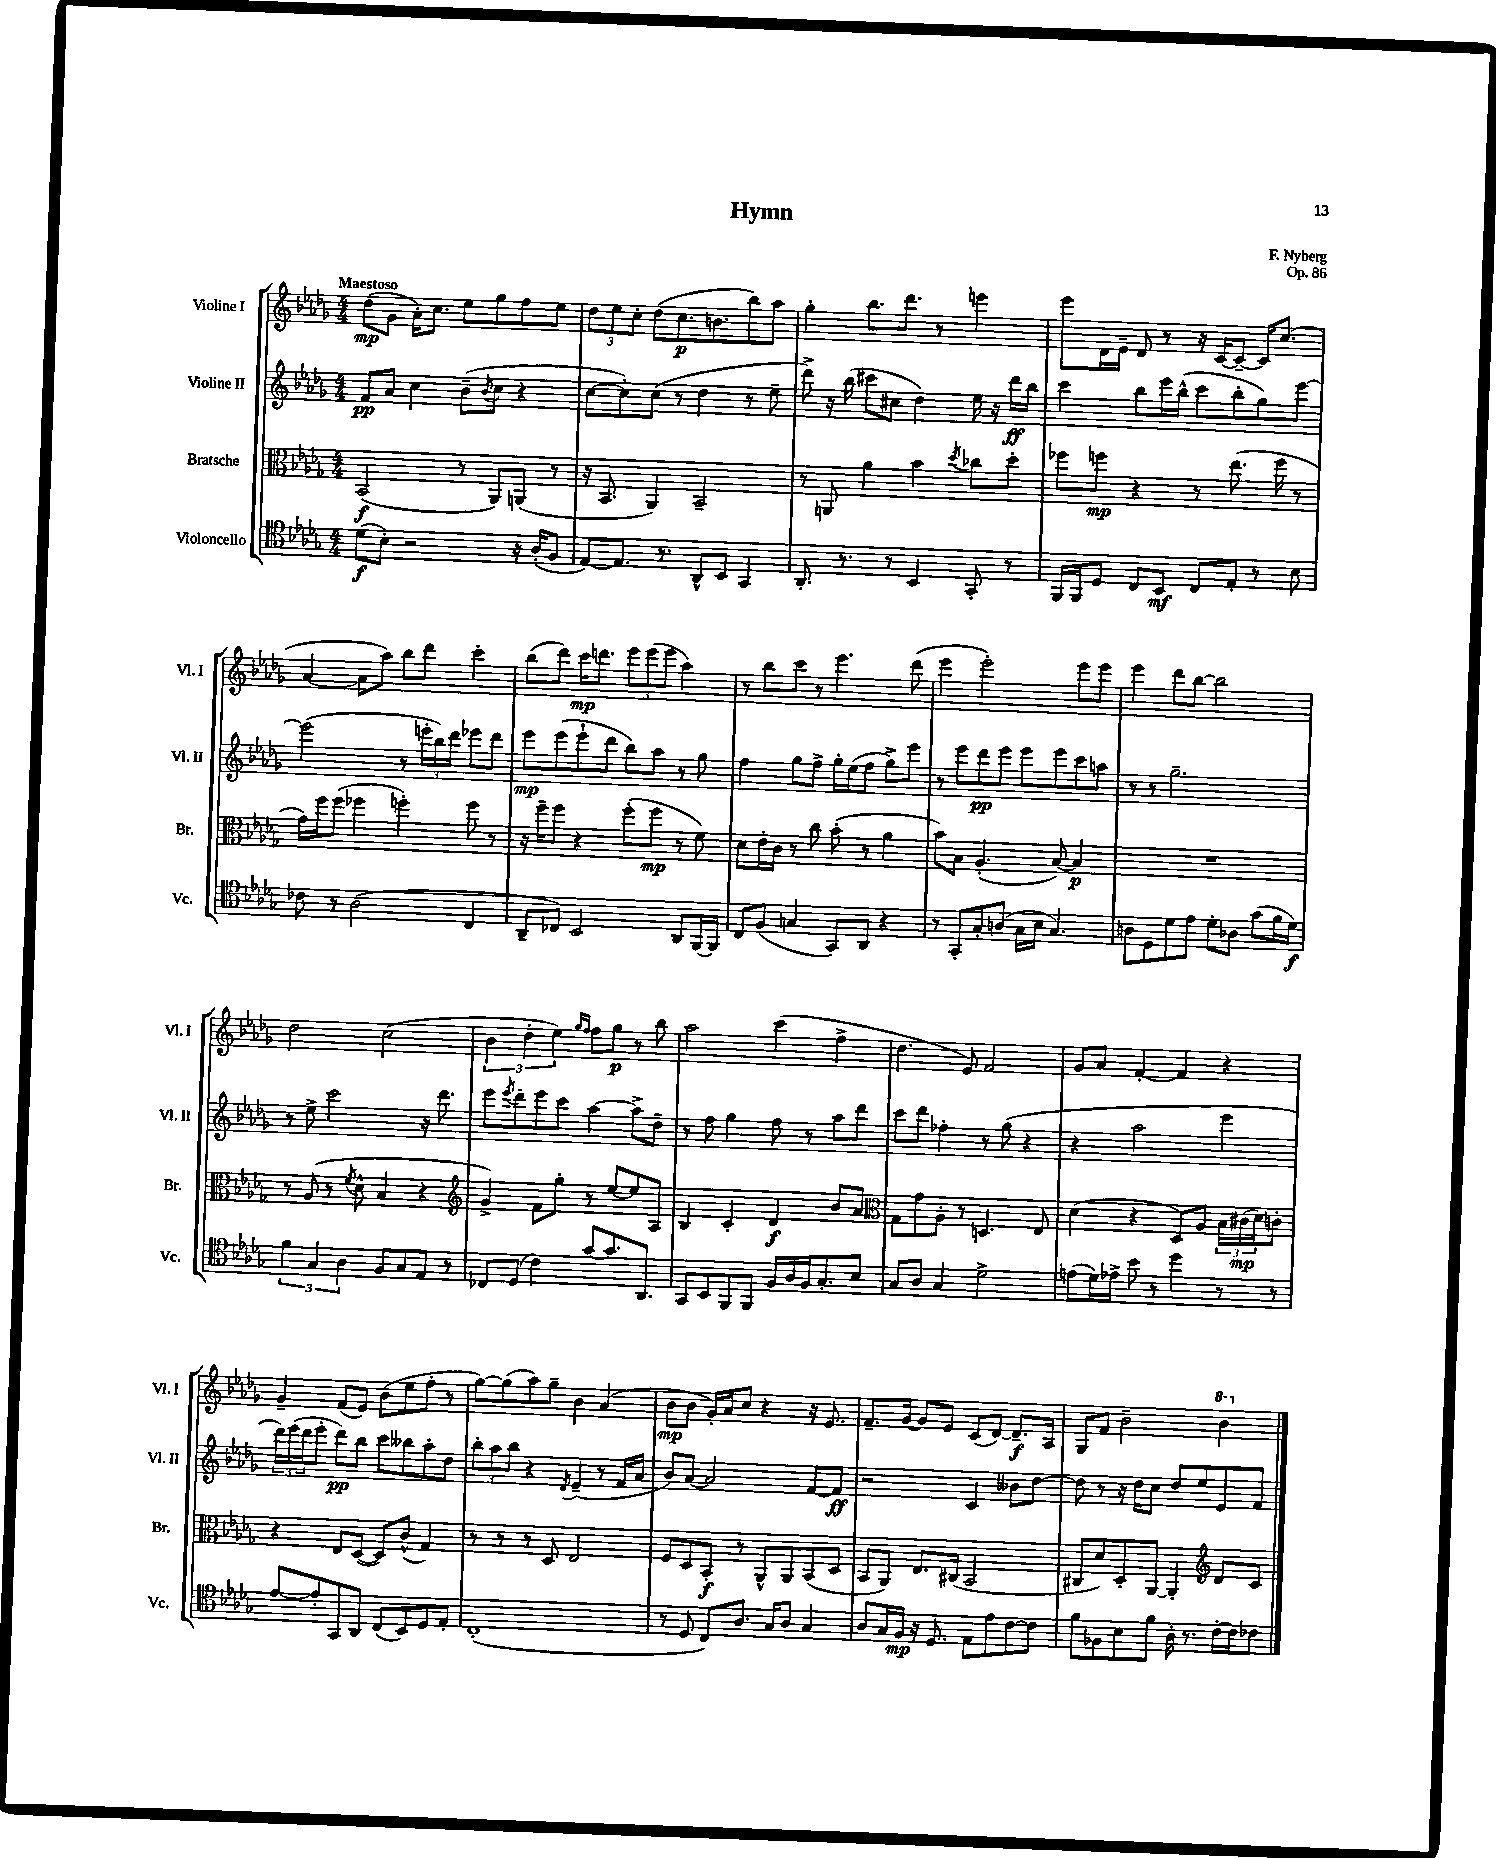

**kern	**dynam	**kern	**dynam	**kern	**dynam	**kern	**dynam
*part4	*part4	*part3	*part3	*part2	*part2	*part1	*part1
*staff4	*staff4	*staff3	*staff3	*staff2	*staff2	*staff1	*staff1
*I"Violoncello	*	*I"Bratsche	*	*I"Violine II	*	*I"Violine I	*
*I'Vc.	*	*I'Br.	*	*I'Vl. II	*	*I'Vl. I	*
*clefC4	*	*clefC3	*	*clefG2	*	*clefG2	*
*k[b-e-a-d-g-]	*	*k[b-e-a-d-g-]	*	*k[b-e-a-d-g-]	*	*k[b-e-a-d-g-]	*
*M4/4	*	*M4/4	*	*M4/4	*	*M4/4	*
=1	=1	=1	=1	=1	=1	=1	=1
!	!	!	!	!	!	!LO:TX:a:B:t=Maestoso	!
(8d-\L	f	(2BB-/	f	8f/L	pp	(8dd-\L	mp
8B-'\J)	.	.	.	8a-/J	.	8g-\J	.
2r	.	.	.	4cc\	.	16a-'\KL)	.
.	.	.	.	.	.	8.cc\J	.
.	.	8r	.	(8b-~\L	.	8ee-\L	.
.	.	.	.	8qb-/	.	.	.
.	.	8AA-/L)	.	8cc\J	.	8gg-\	.
16r	.	(8AAn/J	.	4r	.	8ff\	.
(16A-'/KL	.	.	.	.	.	.	.
8F/J	.	8r	.	.	.	8ee-\J	.
=2	=2	=2	=2	=2	=2	=2	=2
[8E-/L)	.	16r	.	[8cc\L	.	12dd-\L	.
.	.	8.BB-/	.	.	.	.	.
.	.	.	.	.	.	12ee-\	.
8.E-/J]	.	.	.	8cc'\])	.	.	.
.	.	.	.	.	.	12cc'\J	.
.	.	4AA-/)	.	(8cc\J	.	(8dd-\L	.
8.r	.	.	.	.	.	.	.
.	.	.	.	8r	.	8.cc\	p
8AA-^^/L	.	2BB-~/	.	4dd-\	.	.	.
.	.	.	.	.	.	8.bn\	.
8BB-/J	.	.	.	.	.	.	.
4GG-/	.	.	.	8r	.	8bb-\)	.
.	.	.	.	8ee-~\	.	8aa-\J	.
=3	=3	=3	=3	=3	=3	=3	=3
8.AA-'/	.	8r	.	8ddd-^\)	.	4gg-'\	.
.	.	8AAn/	.	16r	.	.	.
8.r	.	.	.	(16bb-\	.	.	.
.	.	4a-\	.	8ccc#X\L	.	8.bb-\L	.
8r	.	.	.	8cc#X\J	.	.	.
.	.	.	.	.	.	8.ddd-\J	.
4BB-/	.	4b-\	.	4dd-\)	.	.	.
.	.	.	.	.	.	8r	.
.	.	8qdd-/	.	.	.	.	.
8GG-'/	.	8cc-X\L	.	16ee-\	.	4eeen\	.
.	.	.	.	16r	.	.	.
8r	.	8dd-'\J	.	16ddd-\LL	ff	.	.
.	.	.	.	16bb-\JJ	.	.	.
=4	=4	=4	=4	=4	=4	=4	=4
16FF/LL	.	8ff-X\L	.	4ccc\	.	8eee-\L	.
16FF/J	.	.	.	.	.	.	.
8D-/J	.	8ffn\J	mp	.	.	16d-\L	.
.	.	.	.	.	.	16e-~\JJ	.
8C/L	.	4r	.	8bb-\L	.	8d-/	.
8BB-/J	mf	.	.	16eee-\L	.	8r	.
.	.	.	.	(16bb-^^\JJ	.	.	.
8C/L	.	8r	.	8ccc\L	.	16r	.
.	.	.	.	.	.	[16c/KL	.
8E-'/J	.	(8.ee-\	.	8bb-'\	.	8c~/J_	.
8r	.	.	.	8gg-\)	.	16c/KL]	.
.	.	16ff\	.	.	.	(8.cc/J	.
8B-\	.	8r	.	[8eee-\J	.	.	.
!!LO:LB:g=z
=5	=5	=5	=5	=5	=5	=5	=5
8c-X\	.	16g-\LL)	.	(2eee-\]	.	[4a-/	.
.	.	16ff\J	.	.	.	.	.
8r	.	(8ff\J	.	.	.	.	.
(2A-\	.	4ff-X\	.	.	.	8a-\L]	.
.	.	.	.	.	.	8aa-\J)	.
.	.	4ffn'\)	.	8r	.	8bb-\L	.
.	.	.	.	24eeen'\LL	.	8ddd-\J	.
.	.	.	.	24bb-\)	.	.	.
.	.	.	.	24ddd-\JJ	.	.	.
4C/	.	8ff\	.	8eee-X\L	.	4ccc'\	.
.	.	8r	.	8ddd-\J	.	.	.
=6	=6	=6	=6	=6	=6	=6	=6
8AA-~/L	.	16r	.	8eee-\L	mp	(8bb-\L	.
.	.	16ff~\KL	.	.	.	.	.
8C-X/J)	.	8ff\J	.	(8eee-\	.	8ddd-\J)	.
2BB-/	.	4r	.	8eee-`\	.	16ccc\KL	mp
.	.	.	.	.	.	8.dddn\J	.
.	.	.	.	8ddd-\J	.	.	.
.	.	(8ff'\L	.	8bb-\L)	.	12eee-\L	.
.	.	.	.	.	.	(12eee-\	.
.	.	8ff\J	mp	8aa-\J	.	.	.
.	.	.	.	.	.	12eee-\J	.
8AA-/L	.	8r	.	8r	.	4aa-\)	.
[16FF/L	.	8f\)	.	8gg-\	.	.	.
16FF/JJ]	.	.	.	.	.	.	.
=7	=7	=7	=7	=7	=7	=7	=7
8C/L	.	8d-\L	.	4ff\	.	8r	.
(8F/J	.	16e-'\L	.	.	.	8bb-\L	.
.	.	16c\JJ	.	.	.	.	.
4Gn/	.	8r	.	8gg-\L	.	8ccc\J	.
.	.	8cc\	.	8ff^\J	.	8r	.
8GG-/L)	.	(8b-'\	.	16gg-'\LL	.	4.eee-\	.
.	.	.	.	(16ee-\J	.	.	.
8AA-/J	.	8r	.	8ff\J	.	.	.
4r	.	4a-\	.	8gg-^\L)	.	.	.
.	.	.	.	8eee-\J	.	(8ddd-\	.
=8	=8	=8	=8	=8	=8	=8	=8
8r	.	8b-\L)	.	8r	.	4eee-\	.
8GG-'/L	.	8B-\J	.	8eee-\L	.	.	.
8G-'/	.	(4.A-'/	.	8ddd-\	pp	2eee-'\)	.
(8An/J	.	.	.	8eee-\J	.	.	.
16G-\LL	.	.	.	8eee-\L	.	.	.
16B-\JJ	.	.	.	.	.	.	.
4.G-/)	.	[8B-/)	.	8eee-\	.	.	.
.	.	4B-/]	p	8ccc\	.	8eee-\L	.
.	.	.	.	8aan\J	.	8eee-\J	.
=9	=9	=9	=9	=9	=9	=9	=9
8An\L	.	1r	.	8r	.	4eee-\	.
8D-\	.	.	.	8r	.	.	.
8d-\	.	.	.	2.gg-~\	.	8ddd-\L	.
8e-\J	.	.	.	.	.	[8bb-\J	.
8d-'\L	.	.	.	.	.	2bb-\]	.
8A-X\J	.	.	.	.	.	.	.
(8g-\L	.	.	.	.	.	.	.
16f\L	.	.	.	.	.	.	.
16d-\JJ)	f	.	.	.	.	.	.
!!LO:LB:g=z
=10	=10	=10	=10	=10	=10	=10	=10
6f\	.	8r	.	8r	.	2dd-\	.
.	.	(8A-/	.	8ee-^\	.	.	.
6G-/	.	.	.	.	.	.	.
.	.	8r	.	2ccc\	.	.	.
6A-\	.	.	.	.	.	.	.
.	.	8qf/	.	.	.	.	.
.	.	8d-^^\	.	.	.	.	.
8F/L	.	4B-/	.	.	.	(2cc\	.
8G-/	.	.	.	.	.	.	.
8E-/J	.	4r	.	16r	.	.	.
.	.	.	.	8.ddd-\	.	.	.
8r	.	.	.	.	.	.	.
=11	=11	=11	=11	=11	=11	=11	=11
*	*	*clefG2	*	*	*	*	*
8C-X/L	.	4g-^/)	.	8eee-\L	.	6b-\	.
.	.	.	.	8qeee-/	.	.	.
(8D-/J	.	.	.	8ddd-'\	.	.	.
.	.	.	.	.	.	6dd-'\	.
4c\)	.	8f\L	.	8eee-\	.	.	.
.	.	.	.	.	.	6ee-\)	.
.	.	8gg-'\J	.	8ccc\J	.	.	.
.	.	.	.	.	.	16qqgg-/LL	.
.	.	.	.	.	.	16qqff/JJ	.
[8g-/L	.	8r	.	[4aa-\	.	8ff\L	.
8.g-/]	.	[8ee-/L	.	.	.	8gg-\J	p
.	.	8ee-/]	.	8aa-^\L]	.	8r	.
8.AA-/J	.	.	.	.	.	.	.
.	.	8A-/J	.	8dd-~\J	.	8bb-\	.
=12	=12	=12	=12	=12	=12	=12	=12
8GG-/L	.	4B-/	.	8r	.	2aa-\	.
8BB-/	.	.	.	8ff\	.	.	.
8FF/	.	4c'/	.	4gg-\	.	.	.
8FF/J	.	.	.	.	.	.	.
16F/LL	.	4d-/	f	8ff\	.	(4ccc\	.
16A-/	.	.	.	.	.	.	.
16F/J	.	.	.	8r	.	.	.
8.G-'/	.	.	.	.	.	.	.
.	.	8b-/L	.	8aa-\L	.	4ff^\	.
8B-/J	.	8a-/J	.	8ddd-\J	.	.	.
=13	=13	=13	=13	=13	=13	=13	=13
*	*	*clefC3	*	*	*	*	*
8G-/L	.	8G-\L	.	8ccc\L	.	4.dd-\	.
8A-/J	.	8g-\	.	8ddd-\J	.	.	.
4G-/	.	8A-'\J	.	4ff-X'\	.	.	.
.	.	8r	.	.	.	8e-/)	.
2d-^\	.	4.Dn/	.	8r	.	2f/	.
.	.	.	.	(8gg-\	.	.	.
.	.	.	.	4r	.	.	.
.	.	8E-/	.	.	.	.	.
=14	=14	=14	=14	=14	=14	=14	=14
(8en\L	.	(4d-\	.	4r	.	8g-/L	.
16d-\L)	.	.	.	.	.	8a-/J	.
16e-X^\JJ	.	.	.	.	.	.	.
8b-\	.	4r	.	2aa-\	.	[4f'/	.
8r	.	.	.	.	.	.	.
4dd-\	.	8D-/L)	.	.	.	4f/]	.
.	.	8A-/J	.	.	.	.	.
8r	.	24B-\LL	.	4eee-\	.	4r	.
.	.	(24c#X\	mp	.	.	.	.
.	.	24d-\J)	.	.	.	.	.
8r	.	8cn'\J	.	.	.	.	.
!!LO:LB:g=z
=15	=15	=15	=15	=15	=15	=15	=15
[8e-/L	.	4r	.	24ddd-\LL)	.	4g-~/	.
.	.	.	.	(24eee-\	.	.	.
.	.	.	.	24ddd-\J	.	.	.
8e-'/]	.	.	.	8eee-'\J	.	.	.
8GG-/	.	8E-/L	.	8ddd-\L)	pp	(8f/L	.
8AA-/J	.	([8D-/J	.	8bb-\J	.	8e-/J)	.
(8C/L	.	8D-/L])	.	8ccc\L	.	(8b-\L	.
8BB-/)	.	(8c^^/J	.	8bb--X\	.	8ee-\	.
8D-/	.	4G-/)	.	8aa-'\	.	8ff'\J	.
8E-'/J	.	.	.	8dd-\J	.	8r	.
=16	=16	=16	=16	=16	=16	=16	=16
(1C'	.	8r	.	12bb-'\L	.	[8gg-\L)	.
.	.	.	.	12aa-\	.	.	.
.	.	8r	.	.	.	(8gg-\]	.
.	.	.	.	12bb-\J	.	.	.
.	.	8r	.	4r	.	8aa-\)	.
.	.	8D-/	.	.	.	8gg-~\J	.
.	.	.	.	8qd-/	.	.	.
.	.	2E-/	.	(4e-~/	.	4b-\	.
.	.	.	.	8r	.	(4a-/	.
.	.	.	.	16f/LL	.	.	.
.	.	.	.	16a-/JJ	.	.	.
=17	=17	=17	=17	=17	=17	=17	=17
8r	.	8F/L	.	8b-/L)	.	8b-\L	mp
8D-/	.	8D-/	.	[8a-/J	.	8b-\J	.
8C/L)	.	8BB-'/J	f	2a-/]	.	16g-'/LL)	.
.	.	.	.	.	.	16a-/J	.
8.A-/J	.	8r	.	.	.	8cc/J	.
.	.	8AA-^^/L	.	.	.	4r	.
16G-/KL	.	.	.	.	.	.	.
8A-/J	.	8AA-/	.	.	.	.	.
4G-/	.	(8BB-/	.	[8f/L	.	16r	.
.	.	.	.	.	.	8.e-/	.
.	.	8D-/J	.	8f/J]	ff	.	.
=18	=18	=18	=18	=18	=18	=18	=18
8A-/L	.	8BB-/L	.	2r	.	8.f~/L	.
16G-/L	.	8AA-/J)	.	.	.	.	.
16F/JJ	mp	.	.	.	.	[16g-/Jk	.
16r	.	8.E-/L	.	.	.	8g-/L]	.
8.D-/	.	.	.	.	.	.	.
.	.	.	.	.	.	8e-/J	.
.	.	(16C#X/Jk	.	.	.	.	.
8E-\L	.	2BB-/	.	4c/	.	(8c/L	.
8e-\	.	.	.	.	.	[8d-/J)	.
[8c\	.	.	.	8b--X\L	.	8.d-~/L]	f
8c\J]	.	.	.	[8dd-\J	.	.	.
.	.	.	.	.	.	16A-/Jk	.
=19	=19	=19	=19	=19	=19	=19	=19
8f\L	.	8C#X/L	.	8dd-\]	.	8G-/L	.
8F-X\	.	8d-/)	.	8r	.	8f/J	.
8B-\	.	8D-'/	.	16r	.	2b-~\	.
.	.	.	.	16dd-\KL	.	.	.
8f\J	.	[8AA-/J	.	8cc\J	.	.	.
16A-'\	.	4AA-'/]	.	8dd-/L	.	.	.
8.r	.	.	.	.	.	.	.
.	.	.	.	8ee-/	.	.	.
*	*	*clefG2	*	*	*	*	*
*	*	*	*	*	*	*8va	*
[16c'\LL	.	8d-/L	.	8e-/	.	4bb-\	.
16c\J]	.	.	.	.	.	.	.
8c-X\J	.	8c/J	.	8f/J	.	.	.
*	*	*	*	*	*	*X8va	*
==	==	==	==	==	==	==	==
*-	*-	*-	*-	*-	*-	*-	*-
